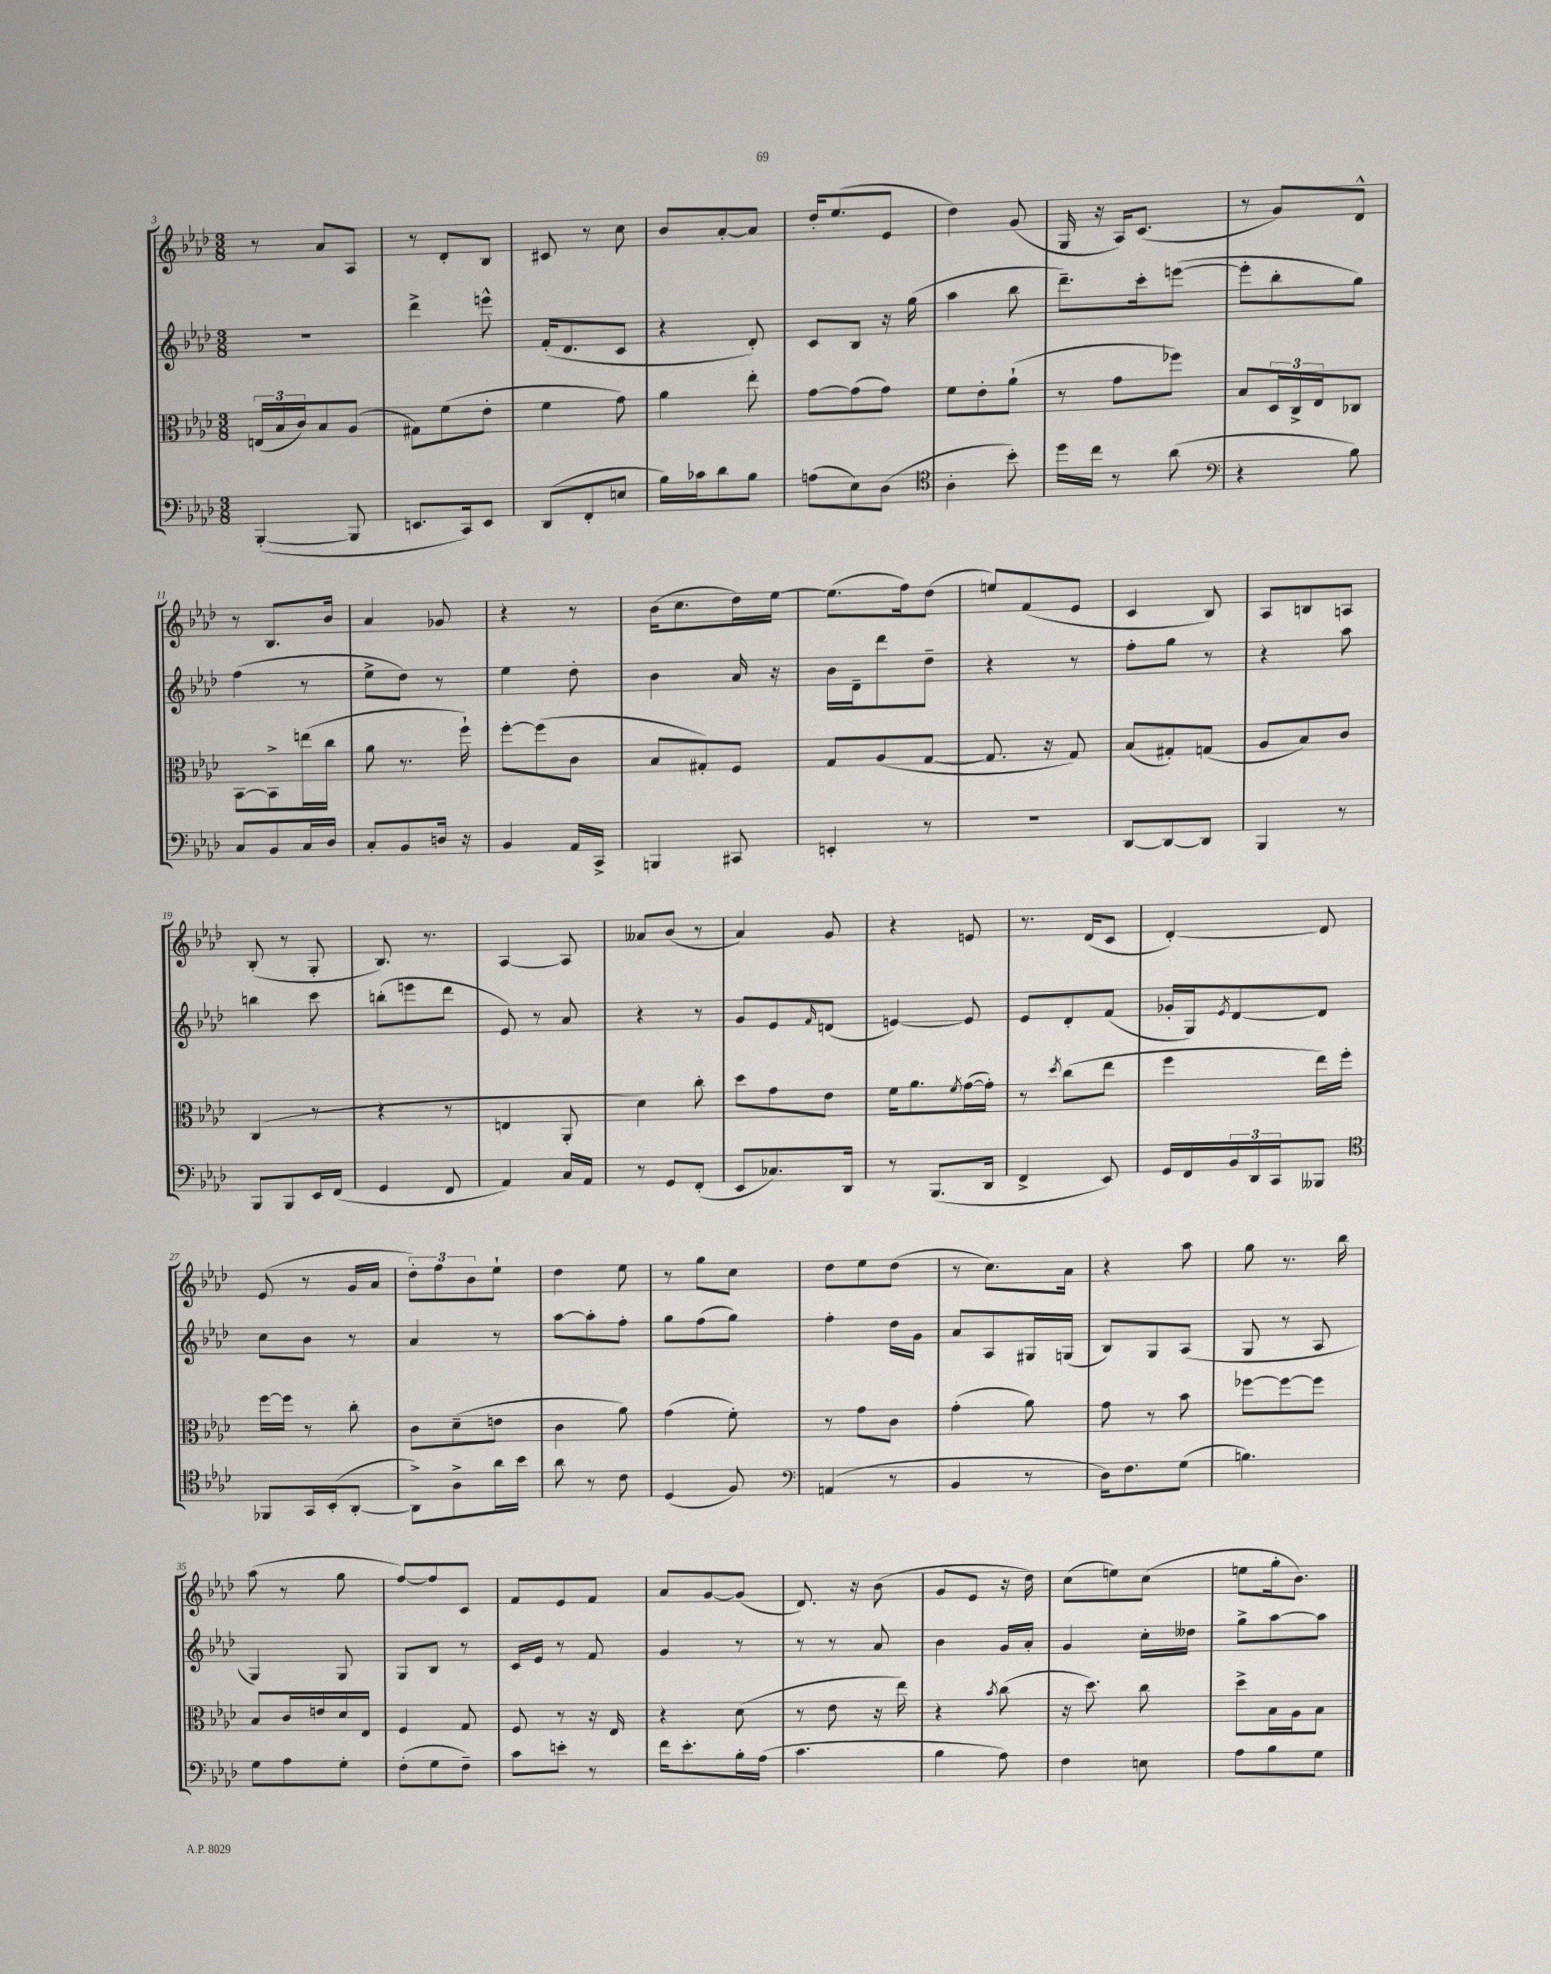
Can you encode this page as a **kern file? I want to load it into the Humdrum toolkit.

**kern	**kern	**kern	**kern
*staff4	*staff3	*staff2	*staff1
*clefF4	*clefC3	*clefG2	*clefG2
*k[b-e-a-d-]	*k[b-e-a-d-]	*k[b-e-a-d-]	*k[b-e-a-d-]
*M3/8	*M3/8	*M3/8	*M3/8
([4BBB-'	(24E	4.r	8r
.	24B-	.	.
.	24c)	.	.
.	8B-	.	8a-
8BBB-]	(8A-	.	8A-
=	=	=	=
8.EE	8G#)	4ddd-^	8r
.	(8f	.	8d-'
16CC)	.	.	.
8EE	8e-'	8eee^^	8B-
=	=	=	=
(8DD-	4f	(16f'	8c#
.	.	8.d-	.
8FF'	.	.	8r
8E	8g)	8c	8cc
=	=	=	=
16B-)	4a-	4r	8b-
16c-	.	.	.
8d-	.	.	[8a-'
8B-	8ee-'	8d-')	8a-]
=	=	=	=
(8A	[8g	8c	16dd-'
.	.	.	(8.ee-
8E-)	(8g]	8B-	.
(8D-	8g)	16r	8e-
.	.	(16gg	.
=	=	=	=
*clefC4	*	*	*
4A-'	8f	4aa-	4dd-)
.	8e-'	.	.
8b-')	(8a-`	8bb-	(8g
=	=	=	=
16dd-	8r	8.ddd-~)	16G
16cc	.	.	16r
8r	8g	.	16A-)
.	.	16ccc'	(8.c
(8a-	8ff-)	([8eee	.
=	=	=	=
*clefF4	*	*	*
4r	8B-	8eee']	8r
.	24D-	8bb-'	8g)
.	24C^	.	.
.	24E-	.	.
8B-)	8C-	8gg)	8d-^^
=	=	=	=
8C	[8BB-	(4ff	8r
8BB-	8BB-^]	.	8.B-
16C	(16ee	8r	.
16D-	16cc	.	16b-
=	=	=	=
8C'	8a-	8ee-^	4a-
8BB-	8.r	8dd-)	.
16D	.	8r	8g-
16r	16ff`)	.	.
=	=	=	=
4BB-	[8ff'	4ee-	4r
.	(8ff]	.	.
16AA-	8c	8dd-'	8r
16CC^	.	.	.
=	=	=	=
4BBB	8B-	4b-	(16b-
.	.	.	8.cc
.	8G#')	.	.
8CC#	8F	16a-	16dd-)
.	.	16r	[16ee-
=	=	=	=
4EE'	8G	16b-	(8.ee-]
.	.	16d-~	.
.	(8A-	8ddd-	.
.	.	.	16ff)
8r	[8G	8dd-~	(8dd-
=	=	=	=
4.r	8.G]	4r	8ee)
.	.	.	(8f
.	16r	.	.
.	8G)	8r	8e-
=	=	=	=
[8DD-	(8B-	8ff'	4c
8DD-_	8G#')	8gg	.
8DD-]	(8G	8r	8B-)
=	=	=	=
4BBB-	8A-	4r	8A-
.	8B-)	.	8B
8r	8c	8aa-	8A
=	=	=	=
8BBB-	(4C	4bb	(8B-'
8BBB-	.	.	8r
16EE-	8r	8ccc	8G'
(16FF	.	.	.
=	=	=	=
4GG	4r	(8bb'	8.B-)
.	.	8eee	.
.	.	.	8.r
8FF	8r	8ddd-	.
=	=	=	=
4AA-)	4E	8e-)	[4A-
.	.	8r	.
16C	8AA-'	8a-	8A-]
16AA-	.	.	.
=	=	=	=
8r	4d-)	4r	8a--
8GG	.	.	(8b-
(8FF'	8cc'	8r	8r
=	=	=	=
8EE-	8dd-	8g	4a-)
8.C-)	8g	8e-	.
.	.	16qqf	.
.	8e-	(8d	8g
16DD-	.	.	.
=	=	=	=
8r	16f	[4e)	4r
.	8.a-	.	.
(8.BBB-	.	.	.
.	8qf	.	.
.	([16g	8e]	8e
16DD-	16g'])	.	.
=	=	=	=
4FF^	8r	8e-	8.r
.	8qdd-	.	.
.	(8cc	8d-'	.
.	.	.	(16d-
8EE-)	8ee-	(8f	8c
=	=	=	=
16GG	4ff	16g-'	[4d-')
16FF	.	16G)	.
.	.	8qe-	.
24BB-	.	[8d-	.
24DD-	.	.	.
24CC	.	.	.
8BBB--	16ee-)	8d-]	8d-]
.	16ff'	.	.
=	=	=	=
*clefC4	*	*	*
8FF-	[16ff	8cc	(8e-
.	16ff]	.	.
16GG	8r	8b-	8r
(16BB-'	.	.	.
[8AA-'	8cc'	8r	16g
.	.	.	16a-
=	=	=	=
8AA-^])	8c	4a-	12dd-')
.	.	.	12ff
8A-^	(8d-~	.	.
.	.	.	12b-
16a-	8e	8r	8ee-`
16b-	.	.	.
=	=	=	=
8a-	4c	[8aa-	4dd-
8r	.	8aa-']	.
8c	8a-)	8ff'	8ee-
=	=	=	=
(4D-	(4g	8gg	8r
.	.	(8ff	8gg
8F)	8f')	8gg)	8cc
=	=	=	=
*clefF4	*	*	*
(4AA	8r	4ff'	8dd-
.	8g	.	8ee-
8r	8c	16dd-	(8dd-
.	.	16g	.
=	=	=	=
4BB-	(4g'	8a-	8r
.	.	8A-	8.cc)
8r	8a-)	16G#	.
.	.	(16G	16a-
=	=	=	=
16D-)	8g	8B-)	4r
8.F	.	.	.
.	8r	8G	.
(8G	8b-	(8A-	8aa-
=	=	=	=
4.B)	[8ff-	8G	8gg
.	8ff-_	8r	8.r
.	8ff-]	8A-	.
.	.	.	16bb-
=	=	=	=
8G	8B-	4G)	(8aa-
8A-	16c	.	8r
.	16e	.	.
8G'	16d-	8G	8gg
.	16E-	.	.
=	=	=	=
(8F'	4F	8G	[8ff)
8G	.	8B-	8ff]
8F~)	8G	8r	8c
=	=	=	=
8c	8F	16c	8f
.	.	16e-	.
8e'	8r	8r	8e-
8r	16r	8f	8f
.	16E-	.	.
=	=	=	=
16f	4r	4g	8a-
8.e-'	.	.	.
.	.	.	[8g
16B-'	(8d-	8r	(8g]
(16A-	.	.	.
=	=	=	=
4.c	8r	8r	8.d-)
.	8e-	8r	.
.	.	.	16r
.	16r	8a-	(8b-
.	16ee-)	.	.
=	=	=	=
4B-	4r	4b-	8g
.	.	.	8e-
.	8qb-	.	.
8A-)	(8cc	16g	16r
.	.	16a-'	16dd-)
=	=	=	=
4F	16r	4g	(8cc
.	8.dd-)	.	.
.	.	.	8ee)
8E	8cc	16cc'	(8cc
.	.	16dd--	.
=	=	=	=
8A-	8dd-^	8gg^	8ee
8B-	16B-	[8aa-	16gg'
.	16A-	.	8.b-)
8G	8B-	8aa-]	.
==	==	==	==
*-	*-	*-	*-
